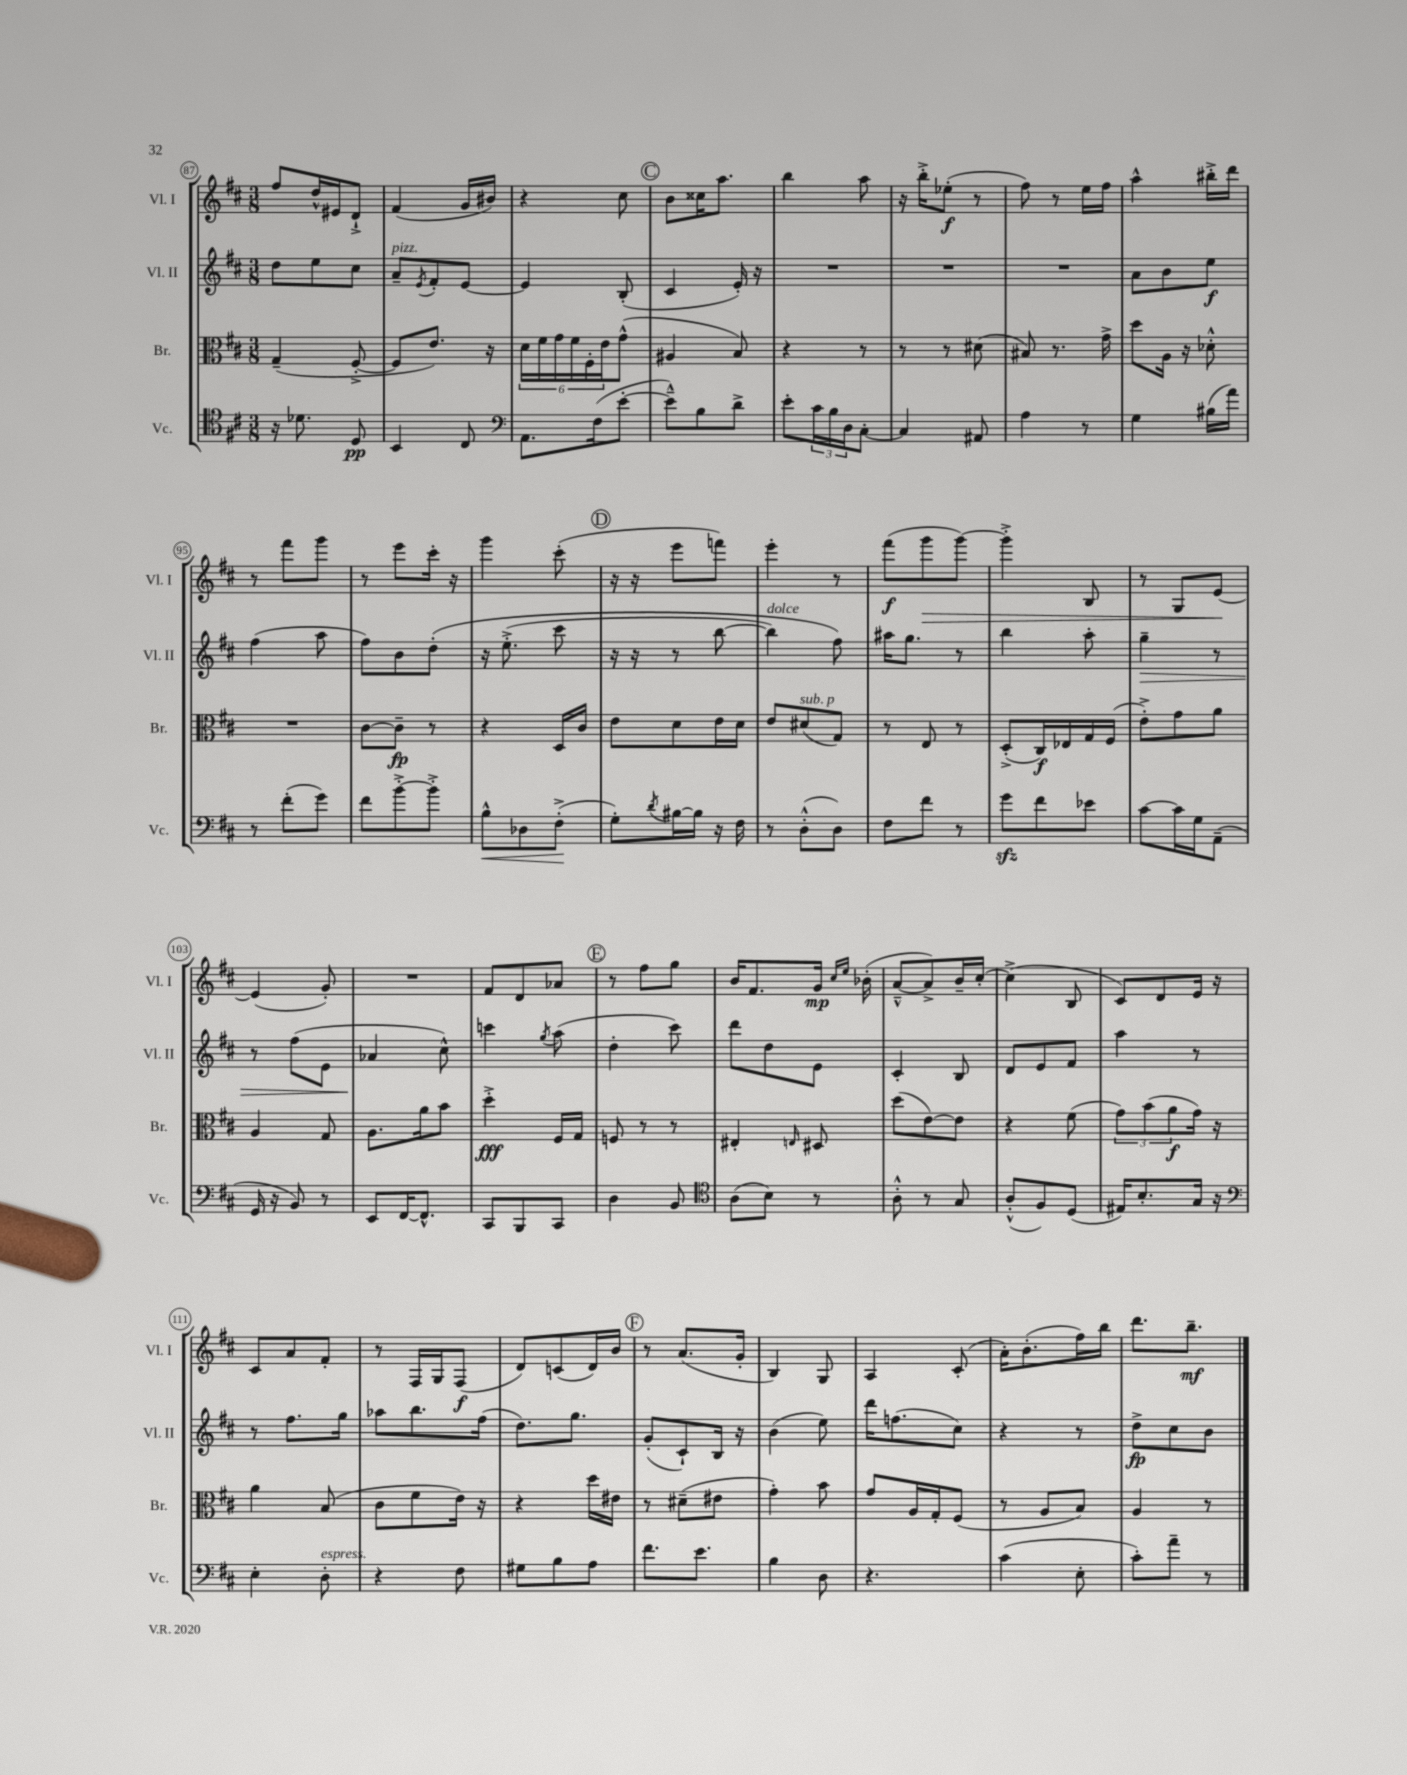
<<
\new StaffGroup <<
\new Staff = "s0" \with { instrumentName = "Vl. I" shortInstrumentName = "Vl. I" } {
    \clef treble \key d \major \numericTimeSignature \time 3/8
    fis''8 d''16-^ eis'16 d'8-!-> |
    fis'4( g'16 bis'16) |
    r4 cis''8 |
    \mark \markup { \circle "C" } b'8 cisis''16 a''8. |
    b''4 a''8 |
    r16 b''16-.-> ees''8-.\f( r8 |
    fis''8) r8 e''16 fis''16 |
    a''4-^ bis''16-.-> d'''16 |
    r8 fis'''8 g'''8 |
    r8 e'''8 cis'''16-. r16 |
    g'''4 cis'''8-.( |
    \mark \markup { \circle "D" } r16 r16 e'''8 f'''8) |
    e'''4-. r8 |
    fis'''8\f( g'''8\> g'''8~) |
    g'''4-.-> b8 |
    r8 g8 e'8~\! |
    e'4( g'8-.) |
    R4. |
    fis'8 d'8 aes'8 |
    \mark \markup { \circle "E" } r8 fis''8 g''8 |
    b'16 fis'8. g'16\mp \grace { cis''16 e''16 } bes'16-.( |
    a'8~---^ a'8->) b'16-- cis''16~-. |
    cis''4->( b8 |
    cis'8) d'8 e'16 r16 |
    cis'8 a'8 fis'8-. |
    r8 fis16 g16 fis8\f( |
    d'8) c'8( d'16) b'16 |
    \mark \markup { \circle "F" } r8 a'8.( g'16-. |
    b4) g8 |
    a4 cis'8-.( |
    a'16-.) b'8.-.( fis''16) b''16 |
    d'''8. b''8.--\mf \bar "|." |
}
\new Staff = "s1" \with { instrumentName = "Vl. II" shortInstrumentName = "Vl. II" } {
    \clef treble \key d \major \numericTimeSignature \time 3/8
    d''8 e''8 cis''8 |
    a'8--^\markup { \italic "pizz." } \acciaccatura { e'8 } fis'8-. e'8~ |
    e'4 b8-.( |
    \mark \markup { \circle "C" } cis'4 e'16-.) r16 |
    R4. |
    R4. |
    R4. |
    a'8 b'8 e''8\f |
    fis''4( a''8 |
    fis''8) b'8 d''8-.\( |
    r16 e''8.-.->( cis'''8 |
    \mark \markup { \circle "D" } r16 r16 r8 b''8~ |
    b''4^\markup { \italic "dolce" }) fis''8\) |
    ais''16 g''8. r8 |
    b''4 a''8-. |
    g''4--\> r8 |
    r8 fis''8( e'8 |
    aes'4\! cis''8-^) |
    c'''4 \acciaccatura { g''8 } a''8( |
    \mark \markup { \circle "E" } d''4-. cis'''8) |
    d'''8 d''8 e'8 |
    cis'4-. b8 |
    d'8 e'8 fis'8 |
    a''4 r8 |
    r8 fis''8. g''16 |
    aes''8 b''8. fis''16( |
    d''8.) g''8. |
    \mark \markup { \circle "F" } g'8-.( cis'8-!) b16 r16 |
    b'4( e''8) |
    d'''16 f''8.( cis''8) |
    r4 r8 |
    d''8->\fp cis''8 b'8 \bar "|." |
}
\new Staff = "s2" \with { instrumentName = "Br." shortInstrumentName = "Br." } {
    \clef alto \key d \major \numericTimeSignature \time 3/8
    g4--( fis8~-.-> |
    fis8 e'8.) r16 |
    \tuplet 6/4 { d'16 fis'16 g'16 fis'16 fis16-. e'16 } g'8-^( |
    \mark \markup { \circle "C" } ais4 b8) |
    r4 r8 |
    r8 r8 dis'8( |
    bis8) r8. g'16-> |
    d''8 a16 r16 des'8-.-^ |
    R4. |
    cis'8~ cis'8--\fp r8 |
    r4 d16 cis'16 |
    \mark \markup { \circle "D" } e'8 d'8 e'16 d'16 |
    e'8 dis'8^\markup { \italic "sub. p" }( g8) |
    r8 e8 r8 |
    d8-.->( cis16\f) ees16 g16 fis16( |
    e'8-.->) g'8 a'8 |
    a4 g8 |
    a8. a'16 b'8 |
    d''4-.->\fff fis16 g16 |
    \mark \markup { \circle "E" } f8 r8 r8 |
    eis4-. \grace { e16 } dis8 |
    d''8( e'8~) e'8 |
    r4 fis'8( |
    \tuplet 3/2 { g'8) b'8( a'8\f } g'16) r16 |
    a'4 b8( |
    cis'8 fis'8 e'16) r16 |
    r4 d''16 eis'16 |
    \mark \markup { \circle "F" } r8 dis'8--( eis'8 |
    g'4-.) b'8 |
    g'8 a16 g16-. fis8( |
    r8 a8 b8) |
    a4 r8 \bar "|." |
}
\new Staff = "s3" \with { instrumentName = "Vc." shortInstrumentName = "Vc." } {
    \clef tenor \key d \major \numericTimeSignature \time 3/8
    r16 des'8. d8\pp |
    b,4 cis8 |
    \clef bass a,8. fis16( e'8~-. |
    \mark \markup { \circle "C" } e'8---^) b8 d'8-> |
    e'8-. \tuplet 3/2 { cis'16 b16 d16 } cis8~-. |
    cis4 ais,8 |
    a4 r8 |
    g4 bis16( a'16) |
    r8 fis'8-.( g'8) |
    fis'8 b'8~-.-> b'8-.-> |
    b8-^\< des8 fis8-.->\!( |
    \mark \markup { \circle "D" } g8-.) \acciaccatura { d'8 } bis16~ bis16 r16 fis16 |
    r8 d8-.-^( d8) |
    fis8 fis'8 r8 |
    g'8\sfz fis'8 ees'8 |
    cis'8~ cis'16 g16 a,8--( |
    g,16 r16 b,8) r8 |
    e,8 fis,16~ fis,8.-^ |
    cis,8 b,,8 cis,8 |
    \mark \markup { \circle "E" } d4 b,8 |
    \clef tenor a8( b8) r8 |
    a8-.-^ r8 g8 |
    a8-.-^( fis8) d8( |
    eis16) b8.-. g16 r16 |
    \clef bass e4-. d8-.^\markup { \italic "espress." } |
    r4 fis8 |
    gis8 b8 a8 |
    \mark \markup { \circle "F" } fis'8. e'8. |
    b4 d8 |
    r4. |
    cis'4( e8-. |
    cis'8-.) a'8-- r8 \bar "|." |
}
>>
>>
\layout { \context { \Score currentBarNumber = #87 \override BarNumber.stencil = #(make-stencil-circler 0.1 0.3 ly:text-interface::print) } }
